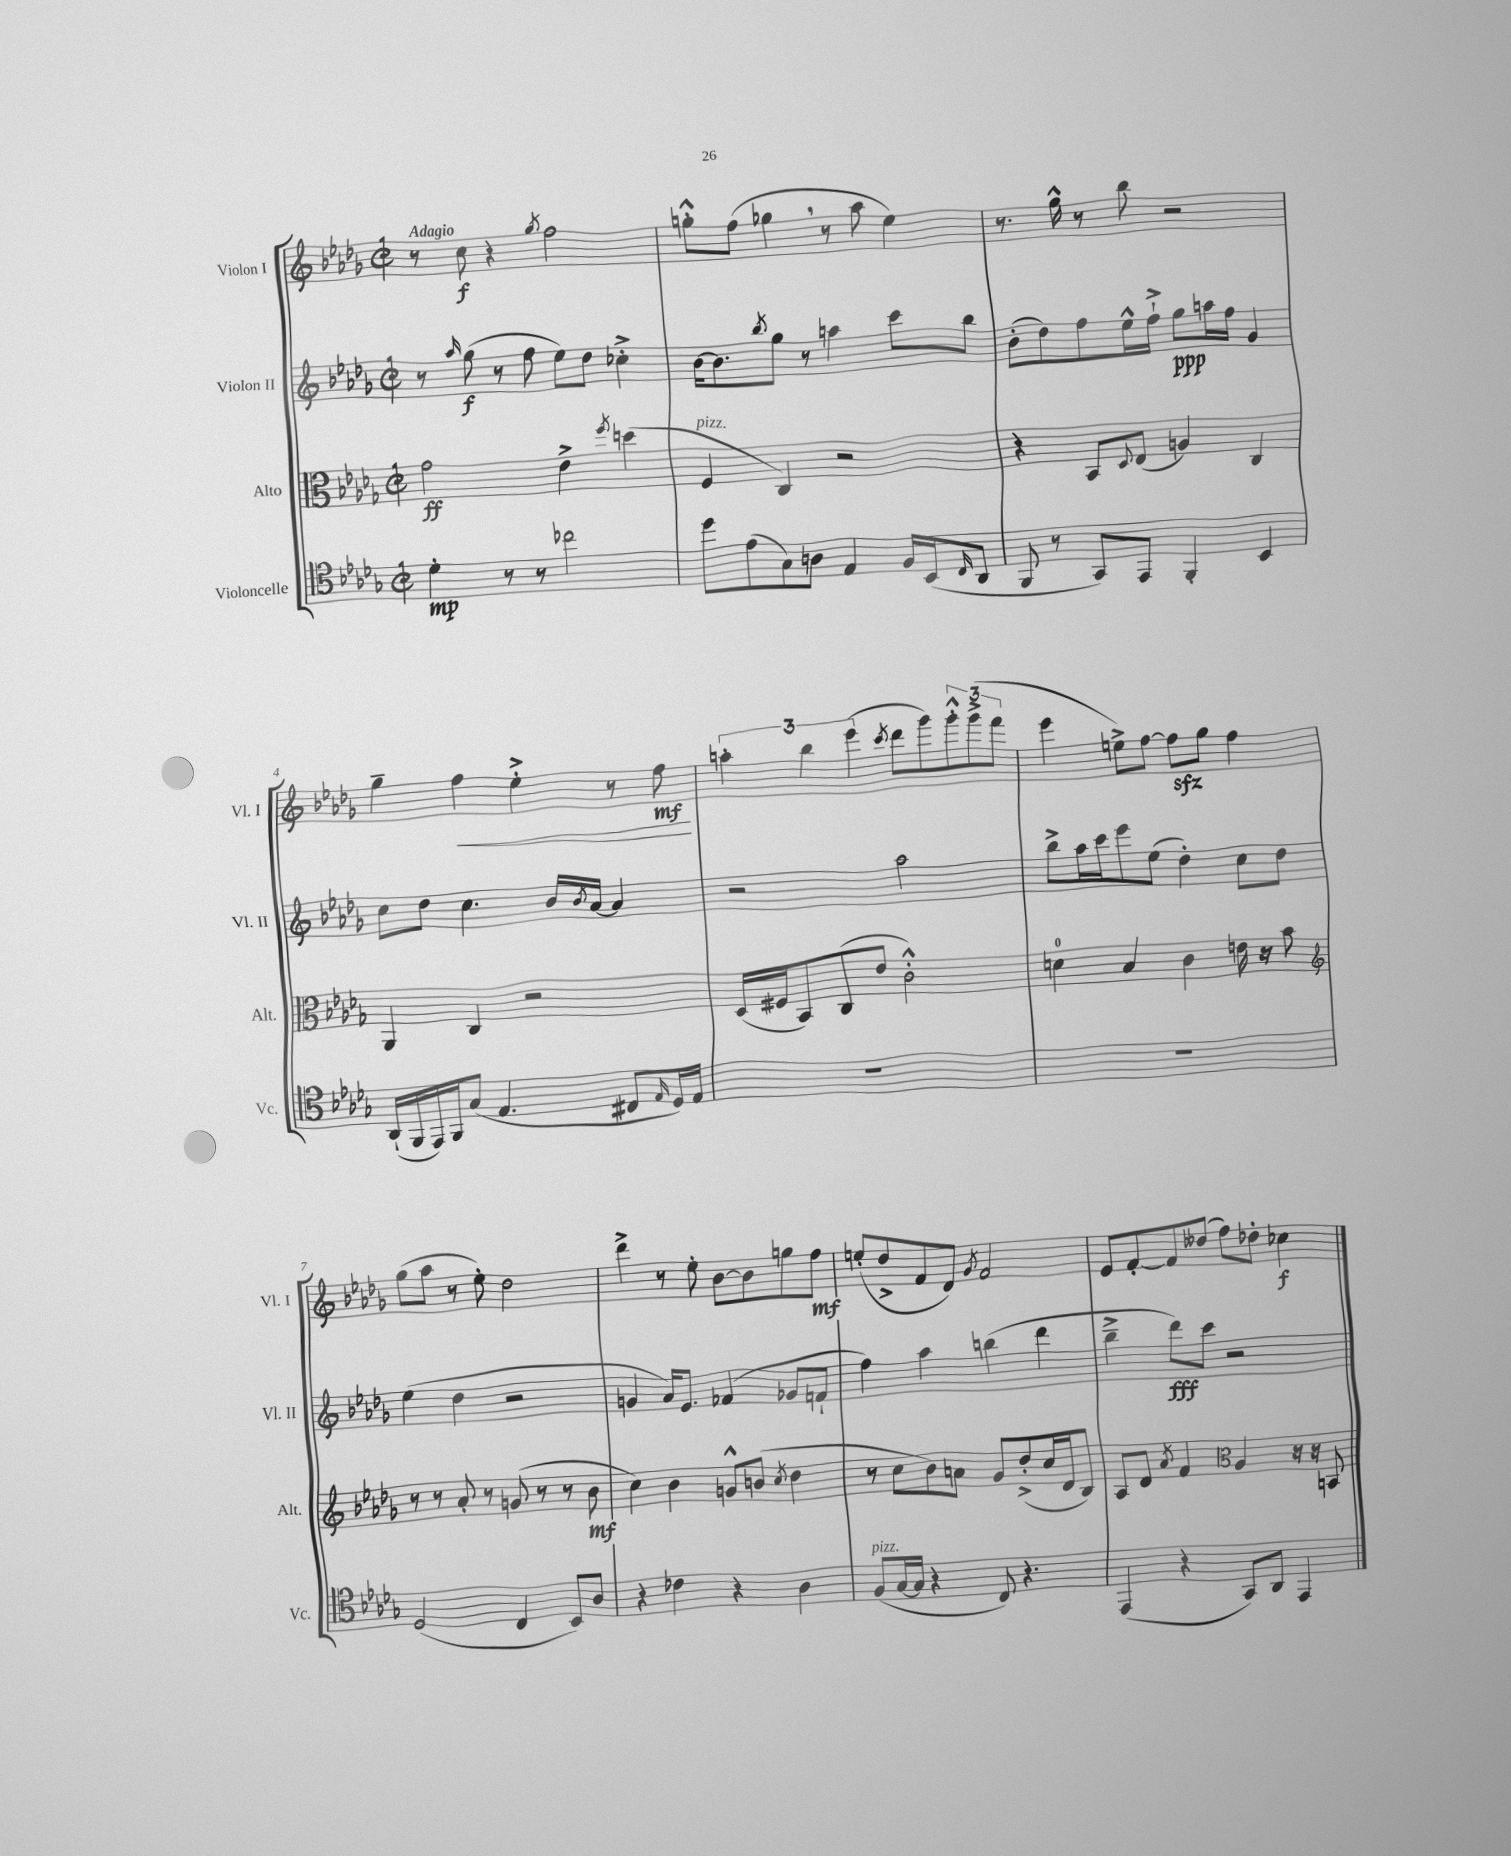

**kern	**kern	**kern	**kern
*staff4	*staff3	*staff2	*staff1
*clefC4	*clefC3	*clefG2	*clefG2
*k[b-e-a-d-g-]	*k[b-e-a-d-g-]	*k[b-e-a-d-g-]	*k[b-e-a-d-g-]
*M2/2	*M2/2	*M2/2	*M2/2
*met(c|)	*met(c|)	*met(c|)	*met(c|)
4d-'\	2g-\	8r	8r
.	.	16qqaa-/	.
.	.	(8gg-\	8cc\
8r	.	8r	4r
8r	.	8ff\	.
.	.	.	8qgg-/
2cc-\	4e-^\	8ee-\L)	2ff\
.	.	8dd-\J	.
.	8qff/	.	.
.	(4dd\	4cc-'^\	.
=	=	=	=
8dd-\L	4F/	[16b-\LK	8gg'^^\L
.	.	8.b-\]	.
(8e-\	.	.	(8ff\J
.	.	8qbb-/	.
8G-\)	4C/)	8gg-\J	4gg-\
8A\J	.	8r	.
4E-/	2r	4aa\	8r
.	.	.	8aa-\
16F/LL	.	8ccc\L	4ee-\)
(16BB-/J	.	.	.
16qqC/	.	.	.
8AA-/J	.	8bb-\J	.
=	=	=	=
8FF/	4r	(8b-'\L	8.r
8r	.	8dd-\)	.
.	.	.	16gg-^^\
8GG-/L)	8BB-/L	8ff\	8r
.	8qqD-/	.	.
8EE-/J	(8E-/J	16ee-^^\L	8bb-\
.	.	16ff`^\JJ	.
4FF'/	4A/)	8gg-\L	2r
.	.	16aa\L	.
.	.	16ff\JJ	.
4BB-/	4C/	4g-/	.
=	=	=	=
(16AA-`/LL	4AA-/	8cc\L	4gg-~\
16FF/	.	.	.
16EE-/)	.	8dd-\J	.
16FF/J	.	.	.
(8G-/J	4C/	4.cc\	4ff\
4.E-/	.	.	.
.	2r	.	4ee-'^\
.	.	16b-/LL	.
.	.	8qb-/	.
.	.	[16a-/JJ	.
8C#/L	.	4a-/]	8r
16qqE-/	.	.	.
16D-/L)	.	.	8ff\
16E-/JJ	.	.	.
=	=	=	=
1r	(16D-/LL	2r	6aa'\
.	16F#/J	.	.
.	8BB-/)	.	.
.	.	.	6bb-\
.	(8C/	.	.
.	.	.	(6eee-\
.	8e-/J	.	.
.	.	.	8qccc/
.	2c'^^\)	2aa-\	8ddd-\L
.	.	.	8ggg-\)
.	.	.	12ggg-'^^\
.	.	.	(12ggg-^\
.	.	.	12fff\J
=	=	=	=
1r	4d\	8bb-^\L	4eee-\
.	.	16aa-\L	.
.	.	16ccc\J	.
.	4B-/	8eee-\	8ee^\L)
.	.	(8ee-\J	[8ff\J
.	4c\	4dd-'\)	8ff\]L
.	.	.	8gg-\J
.	16e\	8cc\L	4ff\
.	16r	.	.
.	8b-\	8dd-\J	.
=	=	=	=
*	*clefG2	*	*
(2D-/	8r	(4ee-\	(8gg-\L
.	8r	.	8aa-\J
.	8a-'/	4dd-\	8r
.	8r	.	8ee-'\)
4C/	(8g/	2r	2dd-\
.	8r	.	.
8BB-/L)	8r	.	.
8A-/J	8b-\	.	.
=	=	=	=
4r	4cc\)	4g/	4ddd-^\
4c-\	4b-\	16a-/LK)	8r
.	.	8.e-/J	.
.	.	.	8ee-'\
4r	8g^^/L	(4f-/	[8b-\L
.	(8b/J	.	8b-\]
.	8qcc/	.	.
4A-\	4dd-\	8g-/L	8gg\
.	.	8f`/J	8ff\J
=	=	=	=
(8F/L	8r	4ff\)	(8ee'/L
[16G-/L	8cc\L	.	8dd-^/
16G-/]JJ	.	.	.
4r	8b-\)	4aa-\	8f/
.	8a\J	.	8d-/J)
.	.	.	8qg-/
8C/)	8g-/L	(4bb\	2f/
4.r	(8dd-'^/	.	.
.	16cc/L	4ddd-\	.
.	16d-/J	.	.
.	8B-/J)	.	.
=	=	=	=
(4EE-/	8A-/L	4bb-~^\	8e-/L
.	8d-/J	.	[8f'/
.	8qa-/	.	.
4r	4f/	8ddd-\L)	8f/]
.	.	8ccc\J	(8dd--/J
*	*clefC3	*	*
8GG-/L)	4A-/	2r	8ff\L)
8AA-/J	.	.	8dd-'\J
4EE-/	16r	.	4cc-\
.	16r	.	.
.	8BB/	.	.
==	==	==	==
*-	*-	*-	*-
